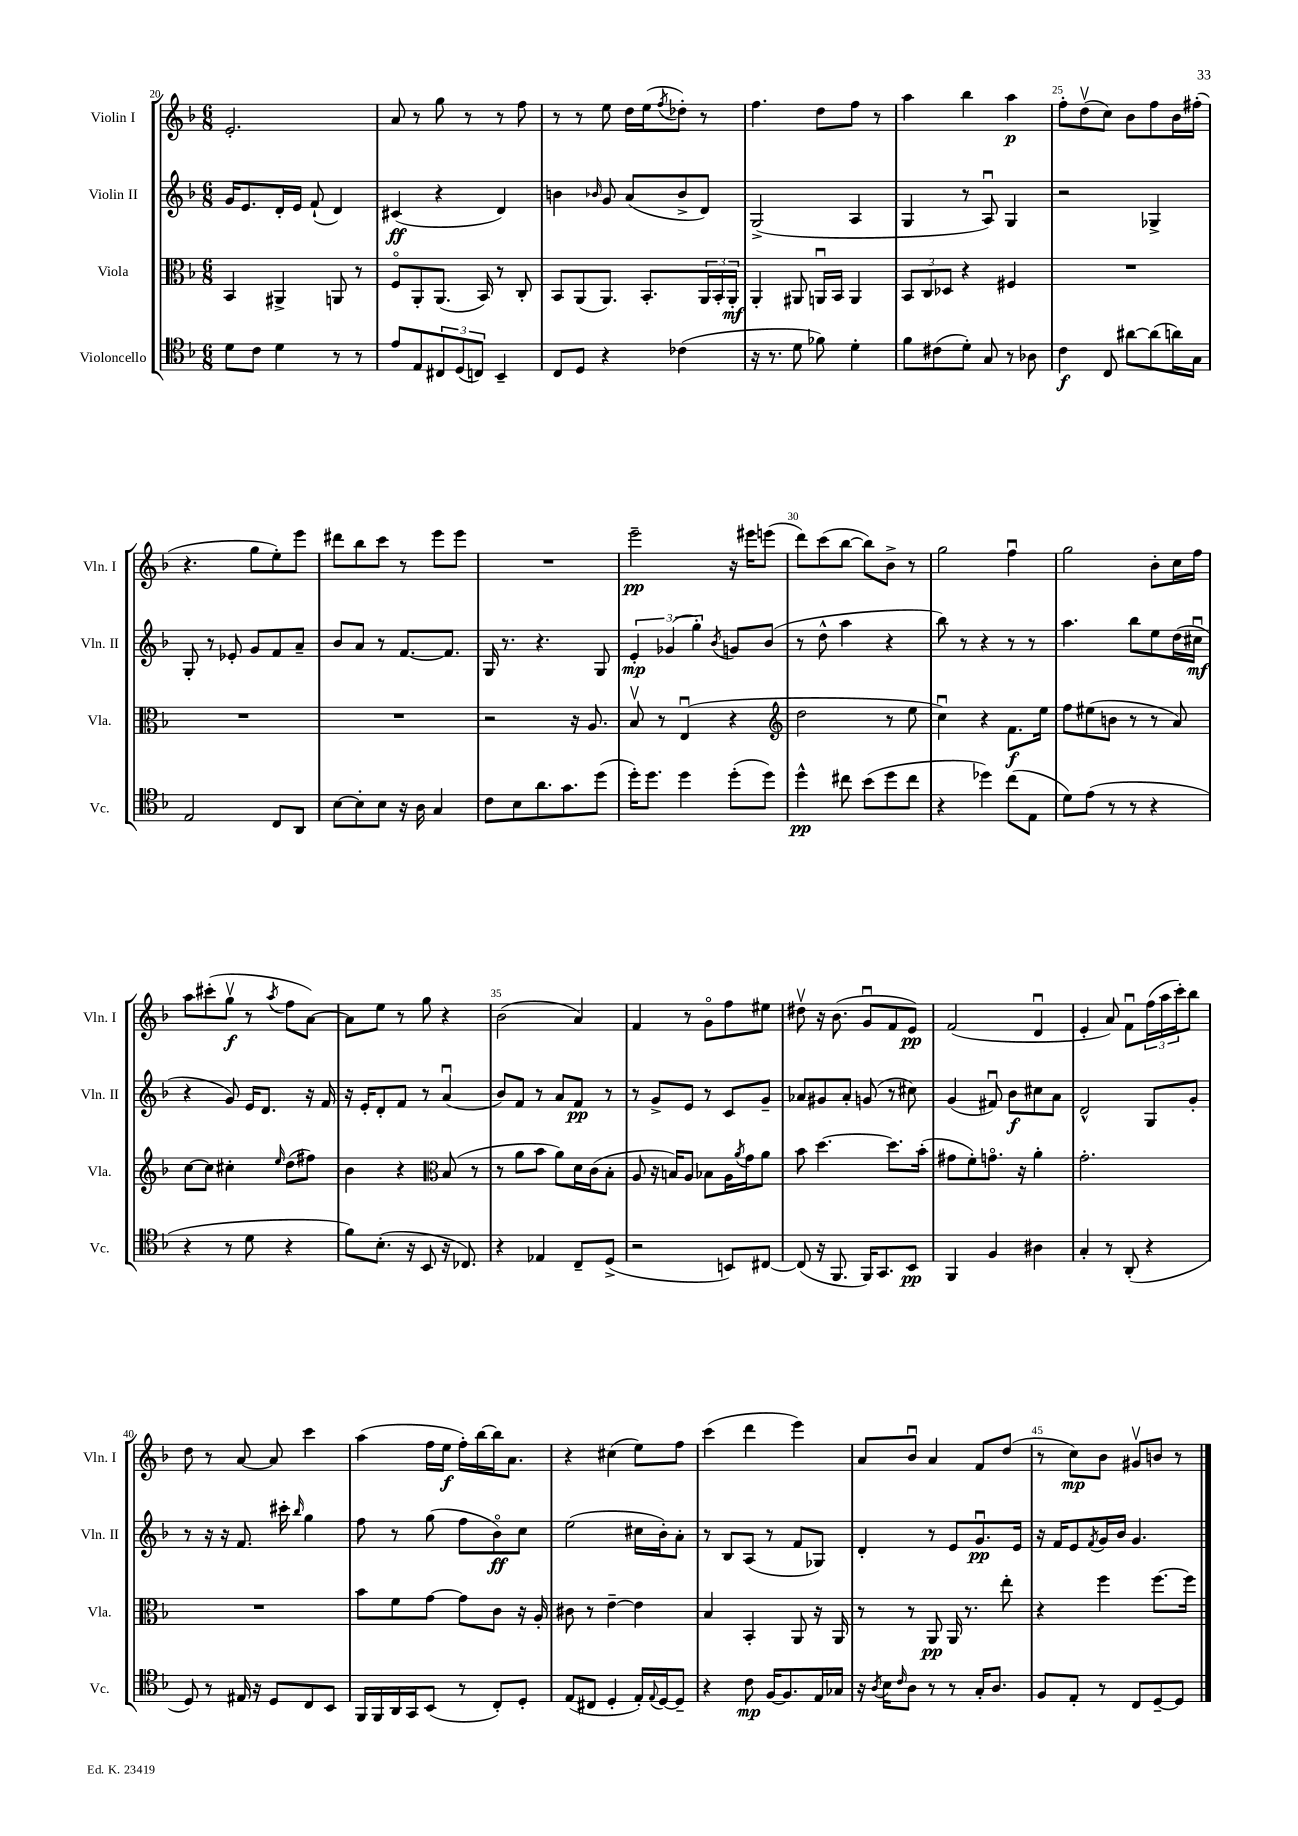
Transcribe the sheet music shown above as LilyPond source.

<<
\new StaffGroup <<
\new Staff = "s0" \with { instrumentName = "Violin I" shortInstrumentName = "Vln. I" } {
    \clef treble \key f \major \numericTimeSignature \time 6/8
    e'2.-. |
    a'8 r8 g''8 r8 r8 f''8 |
    r8 r8 e''8 d''16 e''16( \acciaccatura { f''8 } des''8-.) r8 |
    f''4. d''8 f''8 r8 |
    a''4 bes''4 a''4\p |
    f''8-. d''8\upbow( c''8) bes'8 f''8 bes'16 fis''16-.( |
    r4. g''8 e''8-.) e'''8 |
    dis'''8 bes''8 c'''8 r8 e'''8 e'''8 |
    R2. |
    e'''2--\pp r16 eis'''16 e'''8( |
    d'''8) c'''8( bes''8~ bes''8) bes'8-> r8 |
    g''2 f''4\downbow |
    g''2 bes'8-. c''16 f''16 |
    a''8 cis'''8-.( g''8\upbow\f r8 \acciaccatura { a''8 } f''8 a'8~) |
    a'8 e''8 r8 g''8 r4 |
    bes'2( a'4) |
    f'4 r8 g'8\flageolet f''8 eis''8 |
    dis''8\upbow r16 bes'8.( g'8\downbow f'8 e'8\pp) |
    f'2( d'4\downbow |
    e'4-. a'8) f'8\downbow \tuplet 3/2 { f''16( a''16 c'''16-.) } bes''8 |
    d''8 r8 a'8~ a'8 c'''4 |
    a''4( f''16 e''16\f f''16-.) bes''16~ bes''16 a'8. |
    r4 cis''4( e''8) f''8 |
    c'''4( d'''4 e'''4) |
    a'8 bes'8\downbow a'4 f'8 d''8( |
    r8 c''8\mp) bes'8 gis'8\upbow b'8 r8 \bar "|." |
}
\new Staff = "s1" \with { instrumentName = "Violin II" shortInstrumentName = "Vln. II" } {
    \clef treble \key f \major \numericTimeSignature \time 6/8
    g'16 e'8. d'16-. e'16 f'8-!( d'4) |
    cis'4\ff( r4 d'4) |
    b'4 \grace { bes'16 } g'8 a'8( bes'8-> d'8) |
    g2->( a4 |
    g4 r8 a8\downbow) g4 |
    r2 ges4-> |
    g8-. r8 ees'8-. g'8 f'8 a'8-- |
    bes'8 a'8 r8 f'8.~ f'8. |
    g16 r8. r4. g8 |
    \tuplet 3/2 { e'4-.\mp ges'4( g''4-.) } \acciaccatura { bes'8 } g'8 bes'8( |
    r8 d''8-^ a''4 r4 |
    bes''8) r8 r4 r8 r8 |
    a''4. bes''8 e''8 d''16( cis''16\downbow\mf |
    r4 g'8) e'16 d'8. r16 f'16 |
    r16 e'16-. d'8-. f'8 r8 a'4\downbow( |
    bes'8) f'8 r8 a'8 f'8\pp r8 |
    r8 g'8-> e'8 r8 c'8 g'8-- |
    aes'8 gis'8 aes'8-. g'8( r8 cis''8) |
    g'4( fis'8\downbow) bes'8\f cis''8 a'8 |
    d'2-^ g8 g'8-. |
    r8 r16 r16 f'8. cis'''16-. \grace { bes''16 } g''4 |
    f''8 r8 g''8( f''8 bes'8\flageolet\ff) c''8 |
    e''2( cis''16 bes'16-.) a'8-. |
    r8 bes8 a8( r8 f'8 ges8) |
    d'4-. r8 e'8 g'8.\downbow\pp e'16 |
    r16 f'16 e'8 \acciaccatura { f'8 } g'16 bes'16 g'4. \bar "|." |
}
\new Staff = "s2" \with { instrumentName = "Viola" shortInstrumentName = "Vla." } {
    \clef alto \key f \major \numericTimeSignature \time 6/8
    bes,4 ais,4-> a,8 r8 |
    f8\flageolet a,8-. a,8.( bes,16) r8 c8-. |
    bes,8 a,8( a,8.) bes,8.-. \tuplet 3/2 { a,16 bes,16-. a,16-.\mf } |
    a,4-. ais,8 a,16\downbow bes,16 a,4 |
    \tuplet 3/2 { bes,8 c8 des8 } r4 fis4 |
    R2. |
    R2. |
    R2. |
    r2 r16 a8. |
    bes8\upbow r8 e4\downbow( r4 |
    \clef treble d''2 r8 e''8 |
    c''4\downbow) r4 f'8.\f e''16 |
    f''8 eis''8( b'8 r8 r8 a'8) |
    c''8~ c''8 cis''4-. \grace { e''16 } d''8( fis''8) |
    bes'4 r4 \clef alto bes8( r8 |
    r8 a'8 bes'8 a'8) d'16 c'16( bes8-. |
    a8 r16 b16) a8 bes8 a16 \acciaccatura { a'8 } g'16 a'8 |
    bes'8 d''4.~ d''8. bes'16-.( |
    gis'8 f'8-.) g'8.\flageolet r16 a'4-. |
    g'2.-. |
    R2. |
    bes'8 f'8 g'8~ g'8 c'8 r16 a16-. |
    cis'8 r8 e'4~-- e'4 |
    bes4 bes,4-. a,8 r16 a,16 |
    r8 r8 a,8\pp a,16 r8. e''8-. |
    r4 f''4 f''8.~ f''16 \bar "|." |
}
\new Staff = "s3" \with { instrumentName = "Violoncello" shortInstrumentName = "Vc." } {
    \clef tenor \key f \major \numericTimeSignature \time 6/8
    d'8 c'8 d'4 r8 r8 |
    e'8 e8 \tuplet 3/2 { cis8 d8( c8) } bes,4-- |
    c8 d8 r4 ces'4( |
    r16 r8. d'8 fes'8) d'4-. |
    f'8 cis'8( d'8-.) g8 r8 aes8 |
    c'4\f c8 ais'8~ ais'8( a'16) g16 |
    e2 c8 a,8 |
    bes8~ bes8-. bes8 r16 a16 g4 |
    c'8 bes8 a'8. g'8. d''8( |
    d''16-.) d''8. d''4 d''8-.( d''8) |
    d''4-^\pp cis''8 bes'8( d''8 cis''8 |
    r4 des''4) c''8( e8 |
    d'8) e'8( r8 r8 r4 |
    r4 r8 d'8 r4 |
    f'8) bes8.-.( r16 bes,8 r16 ces8.) |
    r4 ees4 c8-- d8->( |
    r2 b,8) cis8~ |
    cis8( r16 f,8. f,16) g,8. bes,8\pp |
    f,4 f4 ais4 |
    g4-. r8 a,8-.( r4 |
    d8) r8 eis16 r16 d8 c8 bes,8 |
    f,16 f,16 a,16 g,16 bes,8( r8 c8-.) d8-. |
    e8( cis8 d4-. e16-.) \appoggiatura { e8 } d16~ d8-- |
    r4 c'8\mp f16~ f8. e16 ges16 |
    r16 \acciaccatura { a8 } bes16 \grace { c'16 } a8 r8 r8 g16-. a8. |
    f8 e8-. r8 c8 d8~-- d8 \bar "|." |
}
>>
>>
\layout { \context { \Score currentBarNumber = #20 \override BarNumber.break-visibility = ##(#f #t #t) barNumberVisibility = #(every-nth-bar-number-visible 5) } }
